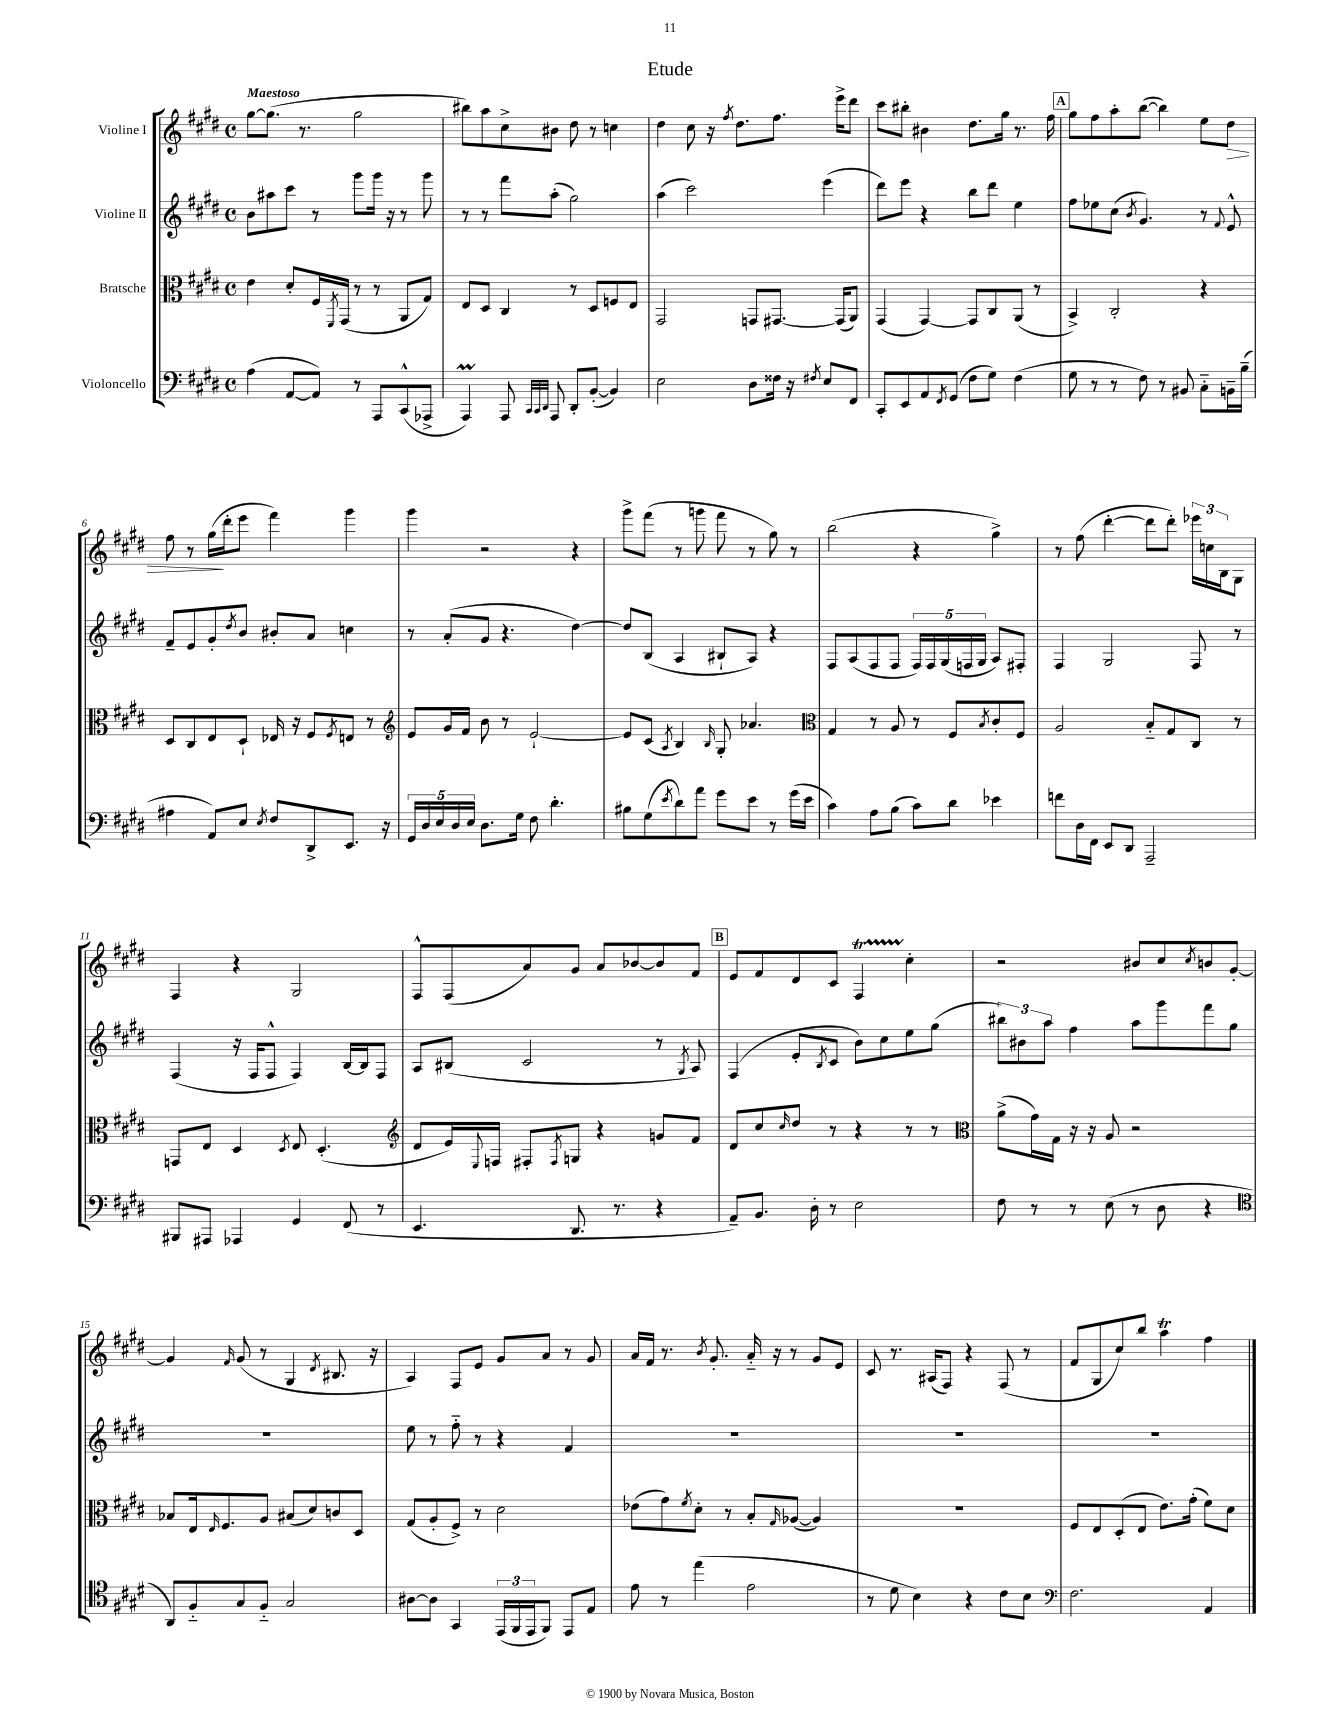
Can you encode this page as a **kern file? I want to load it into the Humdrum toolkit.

**kern	**kern	**kern	**kern
*staff4	*staff3	*staff2	*staff1
*clefF4	*clefC3	*clefG2	*clefG2
*k[f#c#g#d#]	*k[f#c#g#d#]	*k[f#c#g#d#]	*k[f#c#g#d#]
*M4/4	*M4/4	*M4/4	*M4/4
*met(c)	*met(c)	*met(c)	*met(c)
(4A\	4e\	8b\L	[8gg#\L
.	.	8aa#\	(8.gg#\]J
[8AA/L	8d#'/L	8ccc#\J	.
.	.	.	8.r
8AA/]J)	16F#/L	8r	.
.	8qFF#/	.	.
.	(16GG#/JJ	.	.
8r	8r	8ggg#\L	2gg#\
8AAA/L	8r	16ggg#\Jk	.
.	.	16r	.
(8CC#^^/	8AA/L	8r	.
8AAA-^/J	8G#/J)	8ggg#\	.
=	=	=	=
4AAA/)	8E/L	8r	8bb#\L)
.	8D#/J	8r	8aa\
8AAA/	4C#/	8fff#\L	8cc#^\
32qqCC#/LLL	.	.	.
32qqCC#/	.	.	.
32qqDD#/JJJ	.	.	.
8AAA/	.	(8aa'\J	8b#\J
8DD#'/L	8r	2gg#\)	8dd#\
([8BB'/J	8D#/L	.	8r
4BB/])	8F/	.	4cc\
.	8E/J	.	.
=	=	=	=
2E\	2GG#/	(4aa\	4dd#\
.	.	2ccc#\)	8cc#\
.	.	.	16r
.	.	.	8qff#/
.	.	.	8.dd#\L
8D#\L	8GG/L	.	.
16F##\Jk	[8.GG#/J	.	8.ff#\J
16r	.	.	.
8qF#/	.	.	.
8E/L	.	(4eee\	.
.	(16GG#/]LK	.	16eee^\LK
8FF#/J	8AA/J)	.	8ddd#\J
=	=	=	=
8CC#'/L	(4GG#/	8ddd#\L)	8ccc#\L
8EE/	.	8eee\J	8bb#'\J
8AA/	[4GG#/)	4r	4b#\
8qFF#/	.	.	.
(8GG#/J	.	.	.
8F#\L	8GG#/]L	8bb\L	8.dd#\L
8G#\J)	8C#/	8ddd#\J	.
.	.	.	16gg#\Jk
(4F#\	(8AA/J	4ee\	8.r
.	8r	.	.
.	.	.	16ff#\
=	=	=	=
8G#\	4BB^/)	8ff#\L	8gg#\L
8r	.	8ee-\	8ff#\
8r	2C#'/	(8cc#\J	8aa'\
.	.	8qb/	.
8F#\)	.	4.g#/)	([8bb\J
8r	.	.	4bb\])
8BB#/	.	.	.
8C#'~\L	4r	8r	8ee\L
.	.	8qqf#/	.
16BB~\L	.	8e^^/	8dd#\J
(16B~\JJ	.	.	.
=	=	=	=
4A#\	8D#/L	8f#~/L	8ff#\
.	8C#/	8e/	8r
8AA/L)	8E/	8g#'/	(16gg#\LL
.	.	.	16ddd#'\J
.	.	8qdd#/	.
8E/J	8D#`/J	8b/J	8eee\J
8qE/	.	.	.
8F#/L	16E-/	8b#'/L	4fff#\)
.	16r	.	.
8DD#^/	8F#/L	8a/J	.
.	8qF#/	.	.
8.EE/J	8E/J	4cc\	4ggg#\
.	8r	.	.
16r	.	.	.
=	=	=	=
*	*clefG2	*	*
20GG#/LL	8e/L	8r	4ggg#\
20D#/	.	.	.
20E/	.	.	.
.	16g#/L	(8a'/L	.
20D#/	.	.	.
.	16f#/JJ	.	.
20E/JJ	.	.	.
8.D#\L	8b\	8g#/J	2r
.	8r	4.r	.
16G#\Jk	.	.	.
8F#\	[2e`/	.	.
4.d#'\	.	.	.
.	.	[4dd#\)	4r
=	=	=	=
8B#\L	8e/]L	8dd#/]L	8ggg#^\L
(8G#\	(8c#/J	(8B/J	(8fff#\J
8qe/	8qA/	.	.
8d#\)	4B/)	4A/	8r
8a\J	.	.	8ggg\
.	16qqB/	.	.
8g#\L	8G#'/	8B#`/L	8fff#\
8e\J	4.a-/	8A/J)	8r
8r	.	4r	8gg#\)
(16g#\LL	.	.	8r
16e\JJ	.	.	.
=	=	=	=
*	*clefC3	*	*
4c#\)	4G#/	8F#/L	(2bb\
.	.	(8A/	.
8A\L	8r	8F#/	.
(8B\J	8A/	8F#/J	.
8c#\L)	8r	20F#/LL)	4r
.	.	20F#/	.
.	.	(20G#/	.
8d#\J	8F#/L	.	.
.	.	20F/	.
.	.	20G#/JJ	.
.	8qB/	.	.
4e-\	8c#'/	8A/L)	4gg#^\)
.	8F#/J	8F#'/J	.
=	=	=	=
8f\L	2A/	4F#/	8r
16D#\L	.	.	(8ff#\
16FF#\JJ	.	.	.
8EE/L	.	2G#/	[4ddd#'\
8DD#/J	.	.	.
2AAA~/	8B'~/L	.	8ddd#\]L
.	8G#/	.	8ddd#'\J)
.	8C#/J	8F#/	24eee-\LL
.	.	.	24cc\
.	.	.	24B\J
.	8r	8r	8G#\J
=	=	=	=
8BBB#/L	8GG/L	(4F#/	4F#/
8AAA#/J	8E/J	.	.
4AAA-/	4D#/	16r	4r
.	.	16F#/LK	.
.	.	8F#^^/J	.
.	8qD#/	.	.
4GG#/	8E/	4F#/)	2G#/
.	(4.D#'/	.	.
(8FF#/	.	[16B/LL	.
.	.	16B/]J	.
8r	.	8F#/J	.
=	=	=	=
*	*clefG2	*	*
4.EE/	8d#/L	8A/L	8F#^^/L
.	16e/L)	(8B#/J	(8F#/
.	8qqE/	.	.
.	16F/JJ	.	.
.	8F#'/L	2c#/	8a/)
.	8qF#/	.	.
8.DD#/	8G/J	.	8g#/J
.	4r	.	8a/L
8.r	.	.	.
.	.	.	[8b-/
4r	8g/L	8r	8b-/]
.	.	8qG#/	.
.	8f#/J	8A/)	8f#/J
=	=	=	=
8AA~/L)	8d#/L	(4F#/	8e/L
8.BB/J	8cc#/	.	8f#/
.	16qqcc#/	.	.
.	8dd#/J	8e'/L	8d#/
16D#'\	.	.	.
.	.	8qB/	.
8r	8r	8c#/J	8c#/J
2E\	4r	8b\L)	4F#/
.	.	8cc#\	.
.	8r	8ee\	4cc#'\
.	8r	(8gg#\J	.
=	=	=	=
*	*clefC3	*	*
8F#\	(8a^\L	12bb#\L)	2r
.	.	12b#\	.
8r	16g#\L)	.	.
.	.	12aa\J	.
.	16G#\JJ	.	.
8r	16r	4ff#\	.
.	16r	.	.
(8E\	8A/	.	.
8r	2r	8aa\L	8b#/L
8D#\	.	8ggg#\	8cc#/
.	.	.	8qcc#/
4r	.	8fff#\	8b/
.	.	8gg#\J	[8g#'/J
=	=	=	=
*clefC4	*	*	*
8AA/L)	8B-/L	1r	4g#/]
8F#'~/	16E/k	.	.
.	16qqE/	.	.
.	8.F#/	.	.
.	.	.	16qqf#/
8G#/	.	.	(8g#/
8F#'~/J	8A/J	.	8r
2G#/	(8B#/L	.	4G#/
.	8d#/)	.	.
.	.	.	8qd#/
.	8c/	.	8.B#/
.	8D#/J	.	.
.	.	.	16r
=	=	=	=
[8A#\L	(8G#/L	8ee\	4A/)
8A#\]J	8A'/	8r	.
4GG#/	8F#^/J)	8ff#'~\	8F#/L
.	8r	8r	8e/J
(24EE/LL	2d#\	4r	8g#/L
24FF#/	.	.	.
24EE/J	.	.	.
8FF#/J)	.	.	8a/J
8EE/L	.	4f#/	8r
8E/J	.	.	8g#/
=	=	=	=
8e\	(8e-\L	1r	16a/LL
.	.	.	16f#/JJ
8r	8g#\)	.	8.r
.	8qf#/	.	.
(4ee\	8d#'\J	.	.
.	.	.	8qb/
.	.	.	8.g#'/
.	8r	.	.
2e\	8B'/L	.	16a'~/
.	.	.	16r
.	16qqG#/	.	.
.	([8A-/J	.	8r
.	4A-/])	.	8g#/L
.	.	.	8e/J
=	=	=	=
8r	1r	1r	8c#/
8d#\	.	.	8.r
4B\)	.	.	.
.	.	.	(16A#/LK
.	.	.	8F#/J)
4r	.	.	4r
8c#\L	.	.	(8F#/
8B\J	.	.	8r
=	=	=	=
*clefF4	*	*	*
2.F#\	8F#/L	1r	8f#/L
.	8E/	.	8G#/
.	(8D#'/	.	8cc#/)
.	8E/J	.	8bb/J
.	8.e\L)	.	4aa\
.	(16g#'\Jk	.	.
4AA/	8f#\L)	.	4ff#\
.	8d#\J	.	.
==	==	==	==
*-	*-	*-	*-
